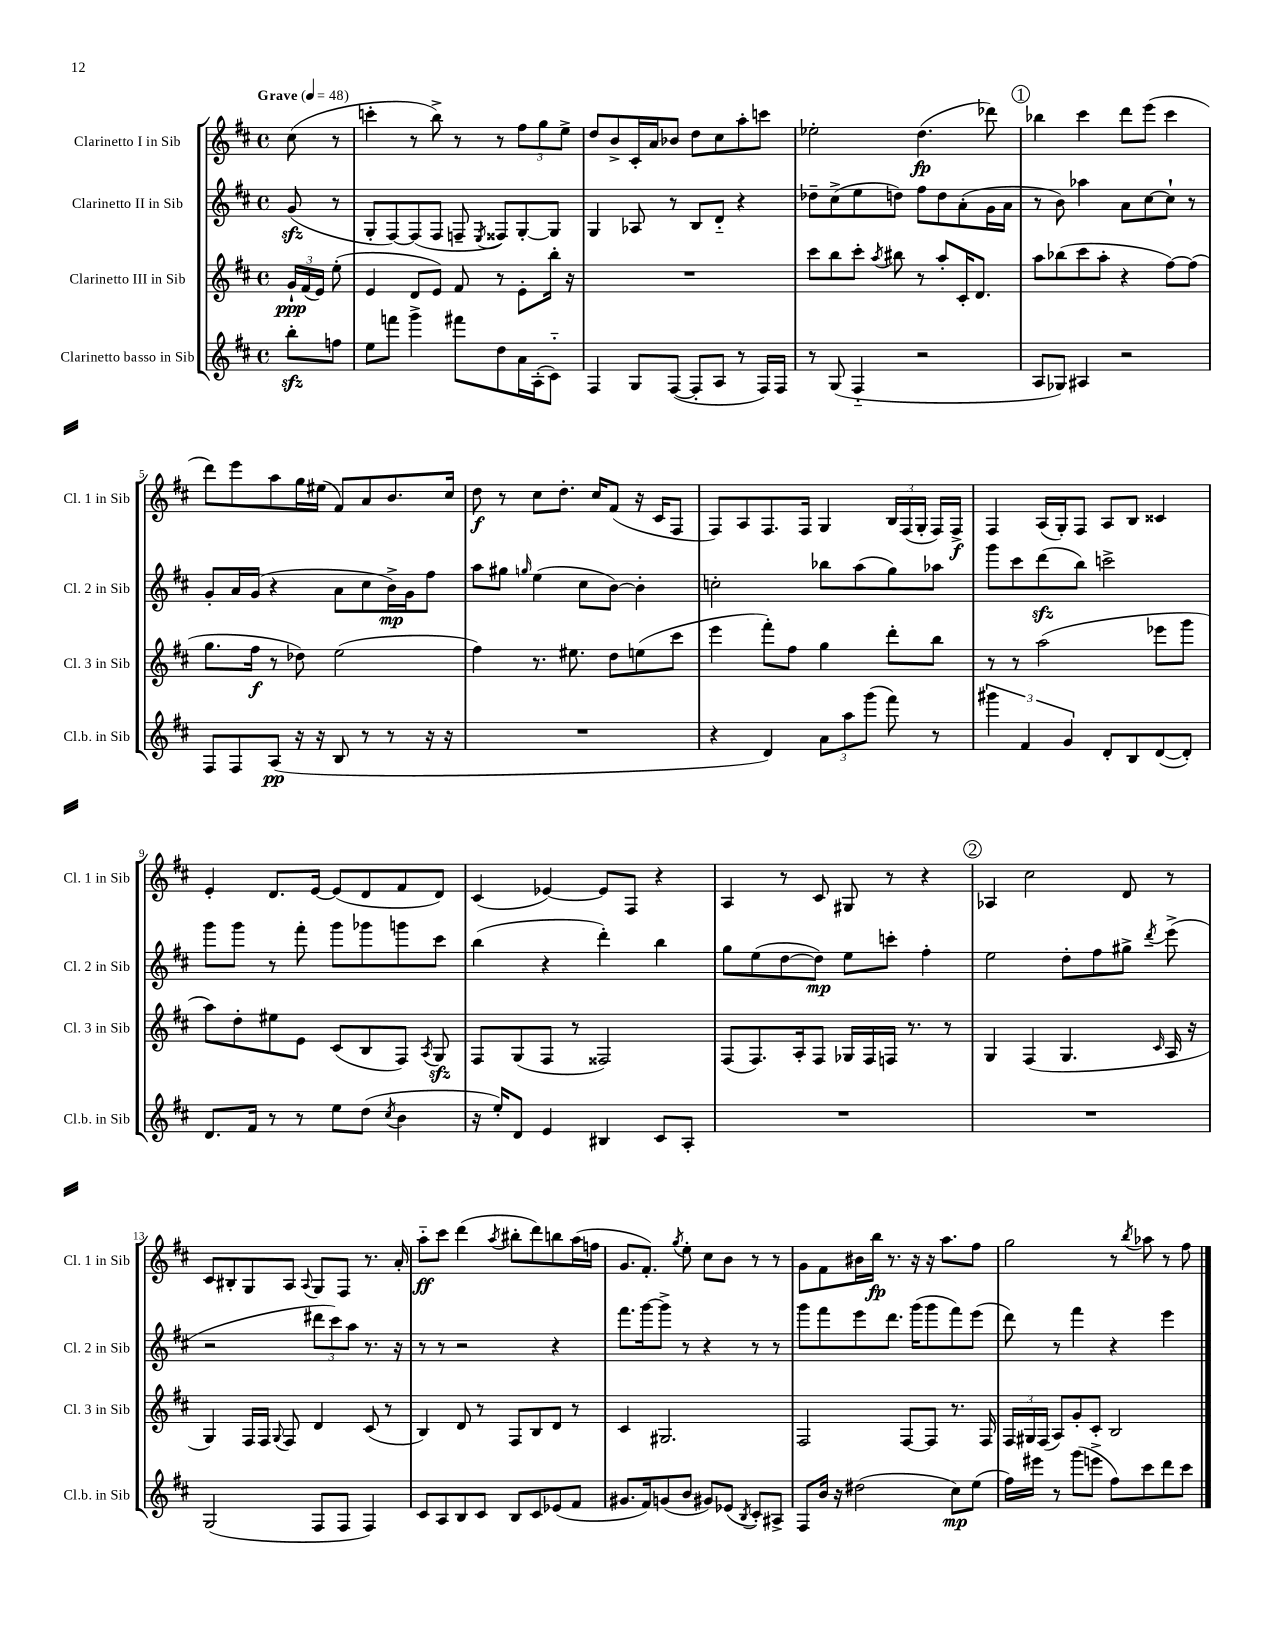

**kern	**kern	**kern	**kern
*staff4	*staff3	*staff2	*staff1
*clefG2	*clefG2	*clefG2	*clefG2
*k[f#c#]	*k[f#c#]	*k[f#c#]	*k[f#c#]
*M4/4	*M4/4	*M4/4	*M4/4
*met(c)	*met(c)	*met(c)	*met(c)
*MM48	*MM48	*MM48	*MM48
8bb'\L	24g`/LL	(8g/	(8cc#\
.	(24f#/	.	.
.	24e/JJ)	.	.
8ff\J	(8ee'\	8r	8r
=	=	=	=
8ee\L	4e/	8G'/L	4ccc'\
8fff\J	.	[8F#/)	.
4ggg^\	8d/L	(8F#/]	8r
.	8e/J)	8F#/J	8bb^\)
8fff#\L	8f#/	8F~/	8r
.	.	8qE/	.
8dd\	8r	8F##/L)	8r
16a\L	8e'\L	[8G'/	12ff#\L
(16A'\J	.	.	.
.	.	.	12gg\
8c#'~\J)	16bb'\Jk	8G/]J	.
.	.	.	12ee^\J
.	16r	.	.
=	=	=	=
4F#/	1r	4G/	8dd/L
.	.	.	8b^/
8G/L	.	8A-/	16c#'/L
.	.	.	16a/J
([8F#/J	.	8r	8b-/J
8F#'/]L	.	8B/L	8dd\L
8A/J	.	8d'~/J	8cc#\
8r	.	4r	8aa'\
16F#/LL)	.	.	8ccc\J
16F#/JJ	.	.	.
=	=	=	=
8r	8ccc#\L	8dd-~\L	2ee-'\
(8G/	8bb\	(8cc#^\	.
4F#'~/	8ccc#'\J	8ee\	.
.	8qaa/	.	.
.	8bb#\	8dd\J)	.
2r	8r	8ff#\L	(4.dd\
.	8aa'/L	8dd\	.
.	16c#'/K	(8a'\	.
.	8.d/J	.	.
.	.	16g\L	8ddd-\)
.	.	16a\JJ	.
=	=	=	=
8A/L	8aa\L	8r	4bb-\
8G-/J)	(8bb-\	8b\)	.
4A#/	8ccc#\	4aa-\	4ccc#\
.	8aa'\J	.	.
2r	4r	8a\L	8ddd\L
.	.	[8cc#\	(8eee\J
.	[8ff#\L)	8cc#`\]J	4ccc#\
.	(8ff#\]J	8r	.
=	=	=	=
8F#/L	8.gg\L	8g'/L	8ddd\L)
8F#/	.	16a/L	8eee\
.	16ff#\Jk	(16g/JJ	.
(8A/J	8r	4r	8aa\
16r	8dd-\)	.	16gg\L
16r	.	.	(16ee#\JJ
8B/	(2ee\	8a\L	8f#/L)
8r	.	8cc#\	8a/
8r	.	16b^\L)	8.b/
.	.	16g\J	.
16r	.	8ff#\J	.
16r	.	.	16cc#/Jk
=	=	=	=
1r	4ff#\)	8aa\L	8dd\
.	.	8gg#\J	8r
.	.	16qqgg/	.
.	8.r	(4ee\	8cc#\L
.	.	.	8.dd'\J
.	8.ee#\	.	.
.	.	8cc#\L	.
.	.	.	16cc#/LK
.	8dd\L	[8b\J)	(8f#/J
.	(8ee\	4b'\]	16r
.	.	.	16c#/LK
.	8ccc#\J	.	8F#/J
=	=	=	=
4r	4eee\	2cc'\	8F#/L)
.	.	.	8A/
4d/)	8fff#'\L)	.	8.F#/
.	8ff#\J	.	.
.	.	.	16F#/Jk
12a\L	4gg\	8bb-\L	4G/
12aa\	.	.	.
.	.	(8aa\	.
(12ggg\J	.	.	.
8fff#\)	8ddd'\L	8gg\)	24B/LL
.	.	.	(24F#/
.	.	.	24G'/JJ
8r	8bb\J	8aa-\J	16F#/LL)
.	.	.	16F#^/JJ
=	=	=	=
6ggg#\	8r	8ggg\L	4F#/
.	8r	8ccc#\	.
6f#/	.	.	.
.	(2aa\	(8ddd\	(16A/LL
.	.	.	16G'/J)
6g/	.	.	.
.	.	8bb\J)	8F#/J
8d'/L	.	2ccc^\	8A/L
8B/	.	.	8B/J
([8d/	8eee-\L	.	4c##/
8d'/]J)	8ggg\J	.	.
=	=	=	=
8.d/L	8aa\L)	8ggg\L	4e'/
.	8dd'\	8ggg\J	.
16f#/Jk	.	.	.
8r	8ee#\	8r	8.d/L
8r	8e\J	8fff#'\	.
.	.	.	[16e/Jk
8ee\L	(8c#/L	8ggg\L	(8e/]L
(8dd\J	8B/	8ggg-\	8d/
8qcc#/	.	.	.
4b\	8F#/J)	8ggg\	8f#/
.	8qA/	.	.
.	8G/	8ccc#\J	8d/J)
=	=	=	=
16r	8F#/L	(4bb\	(4c#/
16ee'/LK)	.	.	.
8d/J	(8G/	.	.
4e/	8F#/J	4r	[4e-/)
.	8r	.	.
4B#/	2F##/)	4ddd'\)	8e-/]L
.	.	.	8F#/J
8c#/L	.	4bb\	4r
8A'/J	.	.	.
=	=	=	=
1r	(8F#/L	8gg\L	4A/
.	8.F#/)	(8ee\	.
.	.	[8dd\	8r
.	16A'/k	.	.
.	8F#/J	8dd\]J)	8c#/
.	16G-/LL	8ee\L	8G#/
.	16F#/	.	.
.	16F/JJ	8ccc'\J	8r
.	8.r	.	.
.	.	4ff#'\	4r
.	8r	.	.
=	=	=	=
1r	4G/	2ee\	4A-/
.	(4F#/	.	2cc#\
.	4.G/	8dd'\L	.
.	.	8ff#\	.
.	.	8gg#^\J	8d/
.	16qqc#/	8qddd/	.
.	16A/	(8eee^\	8r
.	16r	.	.
=	=	=	=
(2G/	4G/)	2r	8c#/L
.	.	.	8B#'/
.	16F#/LL	.	8G/
.	16F#/JJ	.	.
.	8qqG/	.	.
.	8F#/	.	8A/J
.	.	.	8qqA/
8F#/L	4d/	12ddd#\L	8G/L
.	.	12ccc#\)	.
8F#/J	.	.	8F#/J
.	.	12aa\J	.
4F#/)	(8c#/	8.r	8.r
.	8r	.	.
.	.	16r	16a'/
=	=	=	=
8c#/L	4B/)	8r	8aa'~\L
8A/	.	8r	8ccc#\J
8B/	8d/	2r	(4ddd\
8c#/J	8r	.	.
.	.	.	8qaa/
8B/L	8F#/L	.	8bb#'\L
8c#/	8B/	.	8ddd\)
(8e-/	8d/J	4r	8bb\
8f#/J	8r	.	(16aa\L
.	.	.	16ff\JJ
=	=	=	=
8.g#/L	4c#/	8.fff#\L	8.g/L
16f#/k)	.	[16ggg\k	8.f#'/J)
(8g/	2.G#/	8ggg^\]J	.
.	.	.	8qgg/
8b/J	.	8r	8ee'\
8g#/L)	.	4r	8cc#\L
(8e-/J	.	.	8b\J
8qB/	.	.	.
8c#'/L)	.	8r	8r
8A#^/J	.	8r	8r
=	=	=	=
8F#/L	2F#/	8ggg\L	8g\L
16b/Jk	.	8fff#\	8f#\
16r	.	.	.
(2dd#\	.	8eee\	16b#\L
.	.	.	16bb\JJ
.	.	8.ddd\J	8.r
.	[8F#/L	.	.
.	.	(16ggg\LK	16r
.	8F#/]J	8ggg\	16r
.	.	.	8.aa\L
8cc#\L)	8.r	8fff#\)	.
(8ee\J	.	(8eee\J	8ff#\J
.	16F#/	.	.
=	=	=	=
16ff#\LL)	24F#/LL	8ddd\)	2gg\
.	24G#/	.	.
16eee#\JJ	.	.	.
.	(24F#/JJ	.	.
8r	8A/L)	8r	.
(8ggg\L	8g'/	4fff#\	.
8eee^\J	8c#'/J	.	.
8ff#\L)	2B/	4r	8r
.	.	.	8qbb/
8ccc#\	.	.	8aa-\
8ddd\	.	4eee\	8r
8ccc#\J	.	.	8ff#\
==	==	==	==
*-	*-	*-	*-
